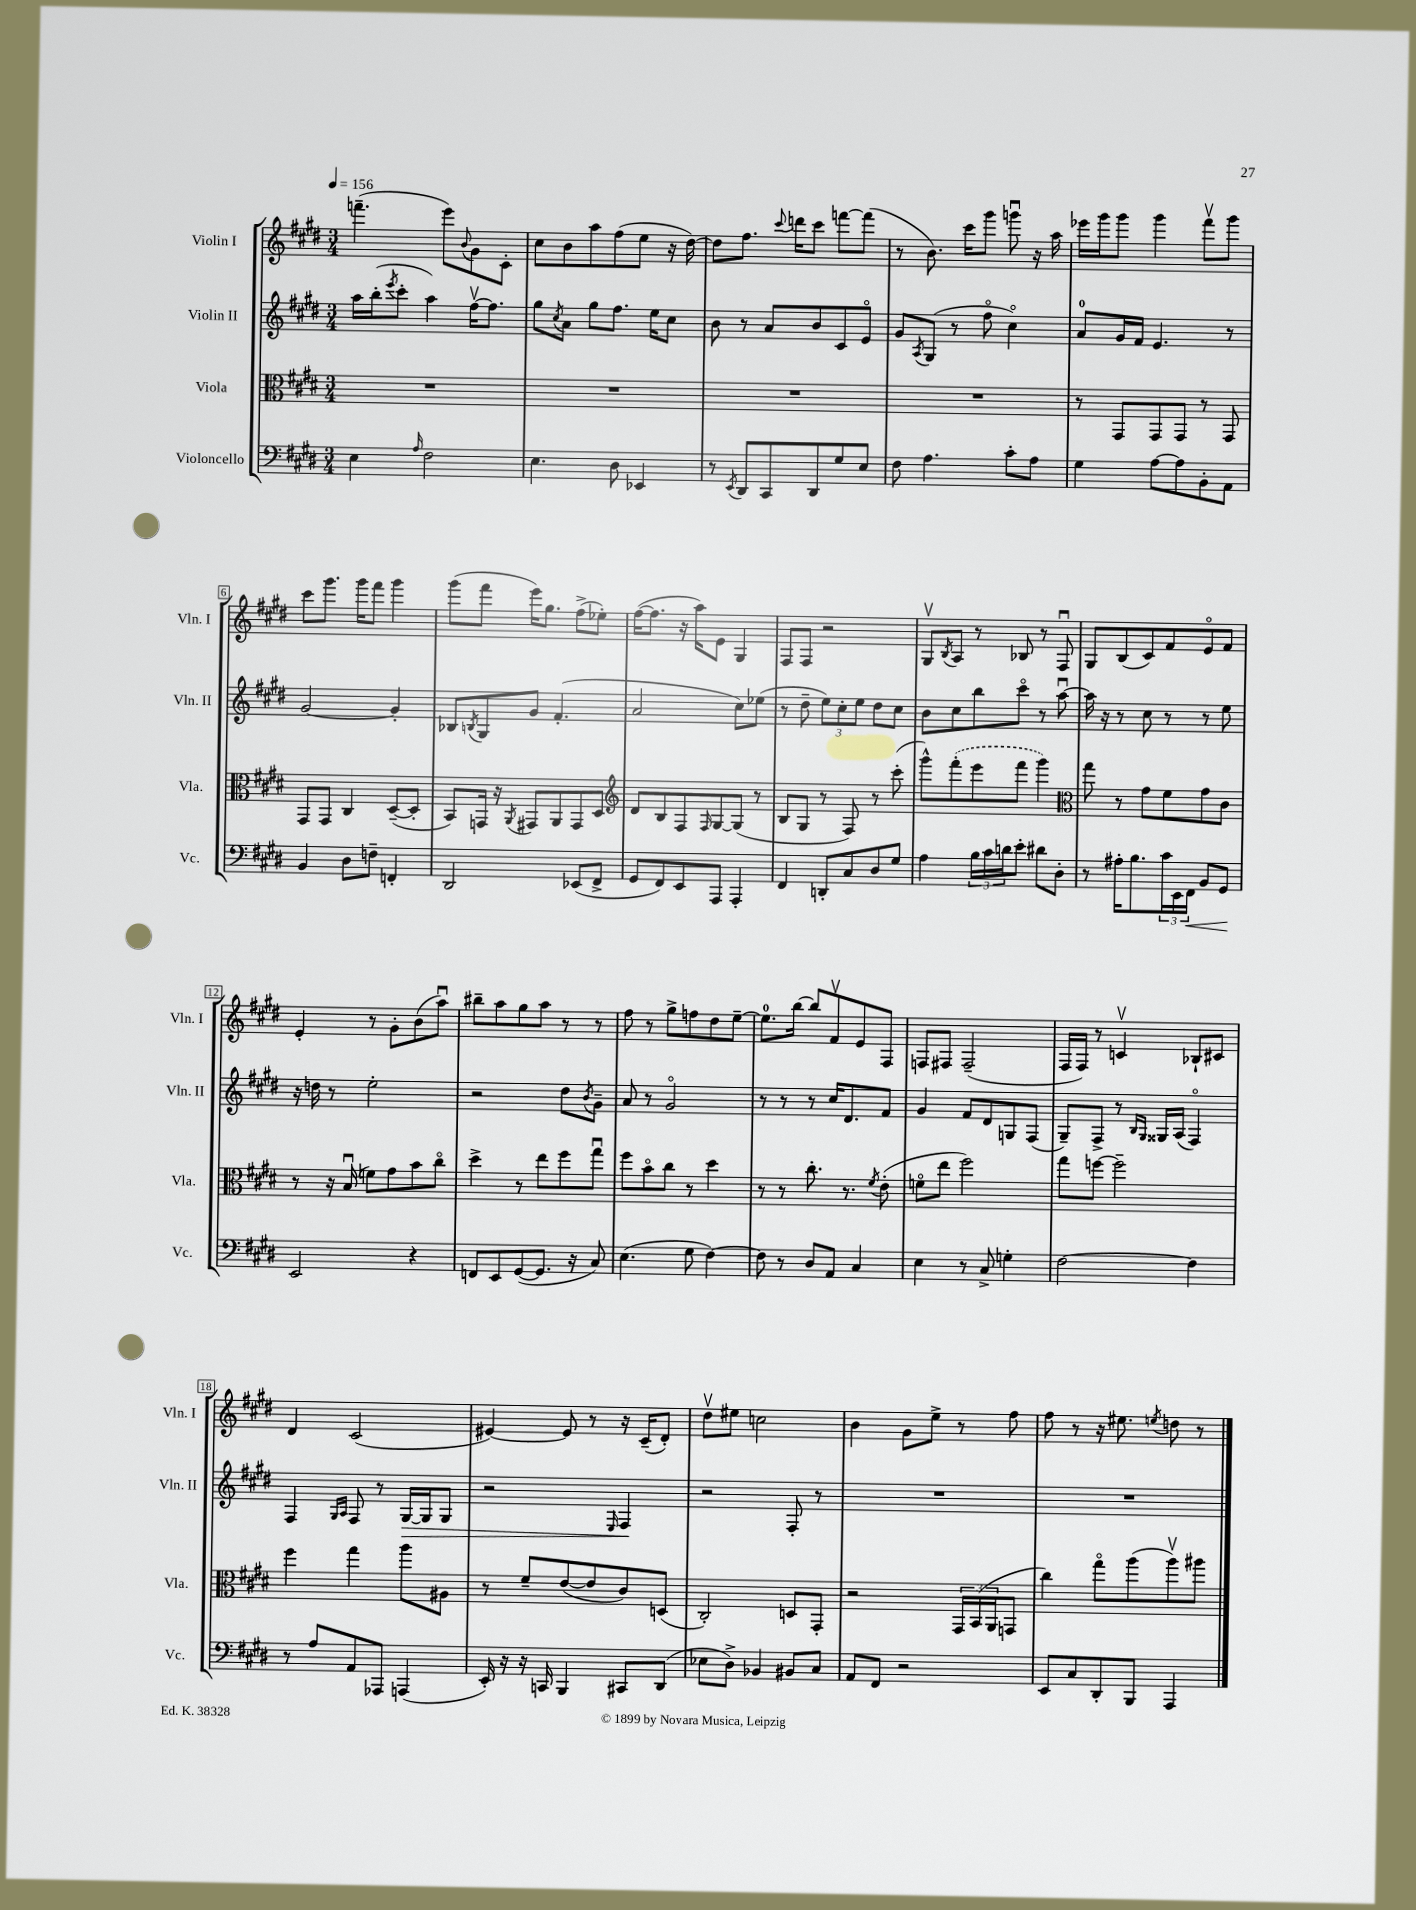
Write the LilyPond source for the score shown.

<<
\new StaffGroup <<
\new Staff = "s0" \with { instrumentName = "Violin I" shortInstrumentName = "Vln. I" } {
    \clef treble \key e \major \numericTimeSignature \time 3/4 \tempo 4 = 156
    f'''4.--( e'''8) \appoggiatura { b'8 } gis'8 cis'8-. |
    cis''8 b'8 a''8 fis''8( e''8 r16 dis''16~) |
    dis''8 fis''8. \appoggiatura { cis'''8 } d'''16 cis'''8 f'''8~ f'''8( |
    r8 b'8.) cis'''16 gis'''8 g'''8\downbow r16 a''16 |
    ees'''16 gis'''16 gis'''8 gis'''4 fis'''8\upbow gis'''8 |
    cis'''8 gis'''8. gis'''16 fis'''8 gis'''4 |
    gis'''8( fis'''8 e'''16) gis''8. fis''8->( ees''8-.) |
    fis''16~( fis''8. r16 a''16) e'8 gis4 |
    fis8 fis8 r2 |
    gis8\upbow \acciaccatura { b8 } a8 r8 bes8 r8 fis8\downbow |
    gis8 b8( cis'8) fis'8 e'8\flageolet fis'8 |
    e'4-. r8 gis'8-. b'8( a''8\downbow) |
    bis''8-- a''8 gis''8 a''8 r8 r8 |
    fis''8 r8 gis''8-> f''8 dis''8 e''8~-- |
    e''8.-0 b''16~ b''8 fis'8\upbow e'8 fis8 |
    f8 fis8 fis2--( |
    fis16 fis16) r8 c'4\upbow bes8-! cis'8 |
    dis'4 cis'2( |
    eis'4~) eis'8 r8 r16 cis'16--( dis'8-.) |
    dis''8\upbow eis''8 c''2 |
    b'4 gis'8 e''8-> r8 fis''8 |
    fis''8 r8 r16 eis''8. \acciaccatura { e''8 } d''8 r8 \bar "|." |
}
\new Staff = "s1" \with { instrumentName = "Violin II" shortInstrumentName = "Vln. II" } {
    \clef treble \key e \major \numericTimeSignature \time 3/4
    a''16 b''16-.( \acciaccatura { e'''8 } cis'''8-. a''4) fis''16~\upbow fis''8. |
    gis''8 \acciaccatura { cis''8 } a'8 gis''8 fis''8. e''16 cis''8 |
    b'8 r8 a'8 b'8 cis'8 e'8\flageolet |
    gis'8 \acciaccatura { a8 } gis8( r8 fis''8\flageolet cis''4\flageolet) |
    a'8-0 gis'16 fis'16 e'4. r8 |
    gis'2~ gis'4-. |
    bes8 \acciaccatura { b8 } gis8 gis'8 fis'4.-.( |
    a'2 cis''8) ees''8( |
    r8 dis''8-- \tuplet 3/2 { e''8) cis''8-. e''8 } dis''8 cis''8 |
    b'8 cis''8 b''8 cis'''8\flageolet r8 a''8~\downbow |
    a''16 r16 r8 cis''8 r8 r8 e''8 |
    r16 d''16 r8 e''2-. |
    r2 dis''8 \acciaccatura { b'8 } gis'8-- |
    a'8 r8 gis'2\flageolet |
    r8 r8 r8 cis''16 dis'8. fis'8 |
    gis'4 fis'8 dis'8 g8 fis8( |
    gis8--) fis8-> r8 \grace { b16 gis16 } gisis16 a16( fis4\flageolet) |
    fis4 \grace { gis16 a16 } fis8 r8 gis16~\> gis16 gis8 |
    r2 \grace { e16 } fis4\! |
    r2 fis8-. r8 |
    R2. |
    R2. \bar "|." |
}
\new Staff = "s2" \with { instrumentName = "Viola" shortInstrumentName = "Vla." } {
    \clef alto \key e \major \numericTimeSignature \time 3/4
    R2. |
    R2. |
    R2. |
    R2. |
    r8 gis,8 gis,8 gis,8 r8 gis,8 |
    gis,8 gis,8 cis4 dis8~--( dis8-. |
    b,8) g,16 r16 \acciaccatura { a,8 } gis,8 a,8 gis,8 dis8 |
    \clef treble dis'8 b8 fis8 \grace { fis16 } gis8~ gis8( r8 |
    b8 gis8 r8 fis8) r8 cis'''8-.( |
    gis'''8-^) \once \slurDashed fis'''8-.( e'''8 fis'''8 gis'''4) |
    \clef alto gis''8 r8 gis'8 fis'8 gis'8 cis'8 |
    r8 r16 b16\downbow( f'8) gis'8 b'8 cis''8\flageolet |
    dis''4-> r8 e''8 fis''8 gis''8\downbow |
    fis''8 b'8\flageolet cis''8 r8 dis''4 |
    r8 r8 cis''8.-. r8. \acciaccatura { fis'8 } e'8-.( |
    f'8\flageolet e''8 fis''2) |
    gis''8 f''8~ f''2-- |
    fis''4 gis''4 a''8 ais8 |
    r8 fis'8-- e'8~( e'8 cis'8) d8( |
    cis2-.) d8 gis,8-. |
    r2 \tuplet 3/2 { gis,16 b,16( a,16 } g,8 |
    cis''4) gis''8\flageolet a''8( a''8\upbow) ais''8 \bar "|." |
}
\new Staff = "s3" \with { instrumentName = "Violoncello" shortInstrumentName = "Vc." } {
    \clef bass \key e \major \numericTimeSignature \time 3/4
    e4 \grace { a16 } fis2 |
    e4. dis8 ees,4 |
    r8 \acciaccatura { e,8 } dis,8 cis,8 dis,8 gis8 e8 |
    fis8 a4. cis'8-. a8 |
    gis4 a8~ a8 b,8-. a,8 |
    b,4 dis8 f8-- f,4-. |
    dis,2 ees,8( fis,8-> |
    gis,8 fis,8) e,8 a,,8 a,,4-. |
    fis,4 d,8-. cis8 dis8 gis8 |
    a4 \tuplet 3/2 { b16 cis'16 d'16 } e'8-. dis'8 dis8-. |
    r8 ais16-. b8. \tuplet 3/2 { cis'16 e,16 fis,16\< } b,8 gis,8\! |
    e,2 r4 |
    f,8 e,8 gis,8~( gis,8. r16 cis8) |
    e4.( gis8 fis4~) |
    fis8 r8 dis8 a,8 cis4 |
    e4 r8 cis8-> g4-. |
    fis2~ fis4 |
    r8 a8 a,8 aes,,8 a,,4( |
    e,16-.) r16 r16 c,16 b,,4 cis,8 dis,8( |
    ees8 dis8->) bes,4 bis,8 cis8 |
    a,8 fis,8 r2 |
    e,8 cis8 dis,8-. b,,8 a,,4 \bar "|." |
}
>>
>>
\layout { \context { \Score \override BarNumber.stencil = #(make-stencil-boxer 0.1 0.3 ly:text-interface::print) } }
